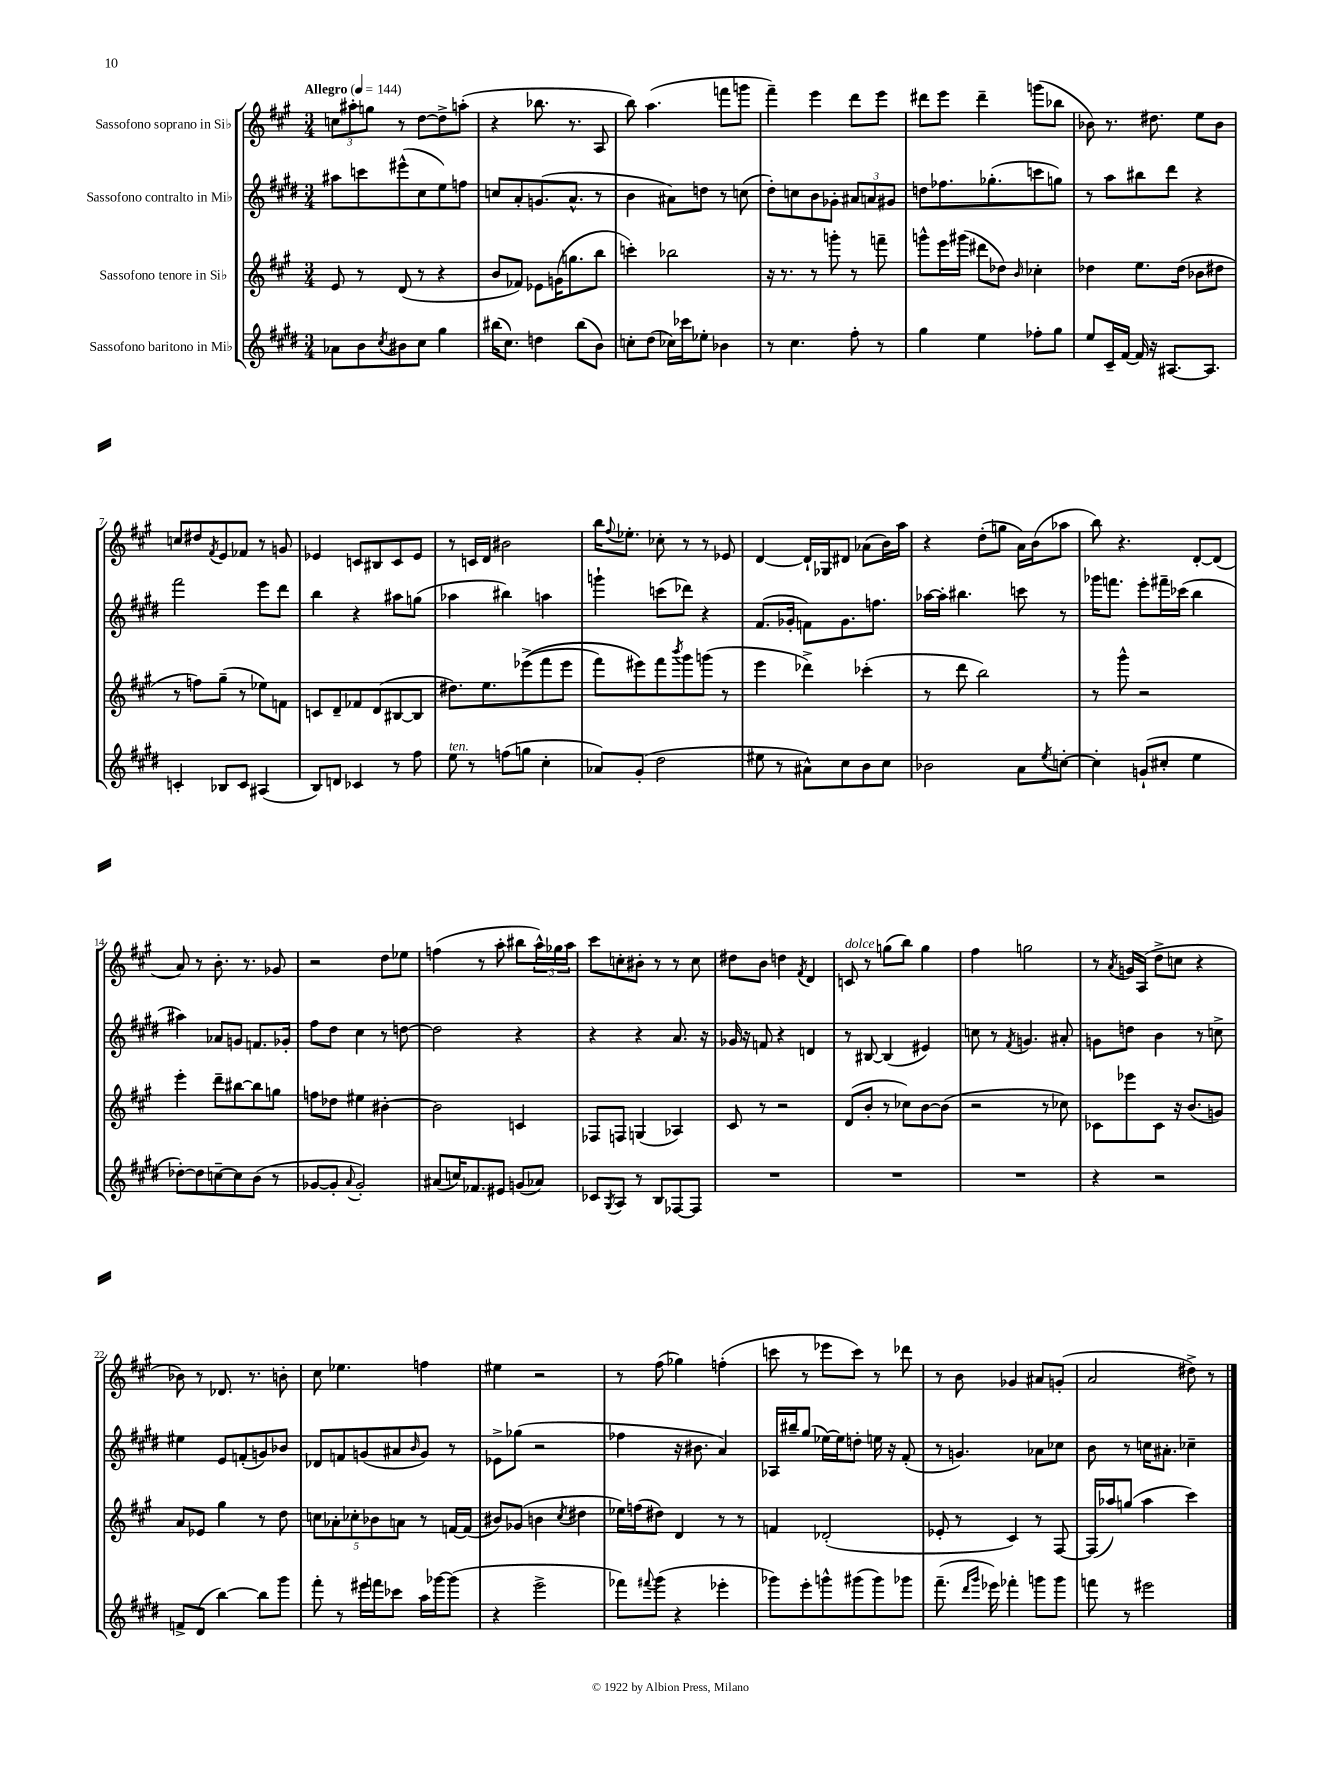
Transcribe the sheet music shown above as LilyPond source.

<<
\new StaffGroup <<
\new Staff = "s0" \with { instrumentName = "Sassofono soprano in Sib" } {
    \clef treble \key a \major \numericTimeSignature \time 3/4 \tempo "Allegro" 4 = 144
    \tuplet 3/2 { c''8 ais''8-. g''8 } r8 d''8~ d''8-> a''8-.( |
    r4 bes''8. r8. a8 |
    b''8) a''4.( f'''8 g'''8 |
    fis'''4--) e'''4 d'''8 e'''8 |
    dis'''8 e'''8 dis'''4-- g'''8( bes''8 |
    bes'8) r8. dis''8. e''8 bes'8 |
    c''8 dis''8 \acciaccatura { fis'8 } e'8 fes'8 r8 g'8 |
    ees'4 c'8 bis8 c'8 ees'8 |
    r8 c'16 d'16 bis'2 |
    b''16 \appoggiatura { fis''8 } ees''8.-. ces''8-. r8 r8 ees'8 |
    d'4~ d'16-! ges16 dis'8 aes'8( b'16) a''16 |
    r4 d''8-.( g''8 a'16) b'16( aes''8 |
    b''8) r4. d'8~-. d'8( |
    a'8) r8 b'8.-. r8. ges'8 |
    r2 d''8 ees''8 |
    f''4( r8 a''8-. bis''8 \tuplet 3/2 { a''16-^) ges''16 a''16 } |
    cis'''8 c''8-. bis'8-. r8 r8 c''8 |
    dis''8 b'8 d''4 \acciaccatura { fis'8 } d'4 |
    c'8^\markup { \italic "dolce" } r8 g''8( b''8) g''4 |
    fis''4 g''2 |
    r8 \acciaccatura { a'8 } g'16 a16( d''8-> c''8 r4 |
    bes'8) r8 des'8. r8. b'8-. |
    cis''8 ees''4. f''4 |
    eis''4 r2 |
    r8 fis''8( ges''4) f''4-.( |
    c'''8 r8 ees'''8 c'''8) r8 des'''8 |
    r8 b'8 ges'4 ais'8 g'8-.( |
    a'2 dis''8->) r8 \bar "|." |
}
\new Staff = "s1" \with { instrumentName = "Sassofono contralto in Mib" } {
    \clef treble \key e \major \numericTimeSignature \time 3/4
    ais''8 c'''8 eis'''8-^( cis''8 e''8) f''8 |
    c''8 a'8-. g'8.( a'8.-^ r8 |
    b'4 ais'8) d''8 r8 c''8( |
    dis''8-.) c''8 b'8 ges'8-. \tuplet 3/2 { ais'8 a'8 gis'8 } |
    d''8 fes''8. ges''8.-.( c'''8 g''8) |
    r8 a''8 bis''8 dis'''8 r4 |
    fis'''2 e'''8 dis'''8 |
    b''4 r4 ais''8 g''8( |
    aes''4 bis''4) a''4 |
    g'''4-! c'''8( des'''8) r4 |
    fis'8.( ges'16-. f'8) ges'8. f''8. |
    aes''16~ aes''16-. bis''4. c'''8 r8 |
    ges'''16 f'''8. e'''8-. fis'''16-- ces'''16( b''4 |
    ais''4) aes'8 g'8 f'8. ges'16-. |
    fis''8 dis''8 cis''4 r8 d''8~ |
    d''2 r4 |
    r4 r4 a'8. r16 |
    ges'16 r16 f'8 r4 d'4 |
    r8 bis8~ bis4( eis'4) |
    c''8 r8 \acciaccatura { fis'8 } g'4. ais'8-. |
    g'8 d''8 b'4 r8 c''8-> |
    eis''4 e'8 f'8-.( g'8) bes'8 |
    des'8 f'8 g'8( ais'8 \grace { b'16 } g'8) r8 |
    ees'8-> ges''8( r2 |
    fes''4 r16 bis'8. a'4) |
    aes16 bis''16-- gis''8( ees''16~) ees''16 d''8-. e''16 r16 fis'8-.( |
    r8 g'4.) aes'8 ces''8 |
    b'8 r8 c''16 ais'8.-. ces''4-- \bar "|." |
}
\new Staff = "s2" \with { instrumentName = "Sassofono tenore in Sib" } {
    \clef treble \key a \major \numericTimeSignature \time 3/4
    e'8 r8 d'8( r8 r4 |
    b'8 fes'8) ees'8 g'16( g''8. b''8 |
    c'''4-.) bes''2 |
    r16 r8. r8 g'''8-. r8 f'''8-- |
    g'''8-^ e'''16 gis'''16( dis'''8 des''8) \grace { b'16 } ces''4-. |
    des''4 e''8. des''16( bes'8 dis''8 |
    r8 f''8) gis''8--( r8 ees''8) f'8 |
    c'8 d'8-- fes'8 d'8( bis8~ bis8 |
    dis''8.) e''8. ees'''8->(\( fis'''8 ees'''8 |
    fis'''8) eis'''8\) fis'''8 \acciaccatura { b'''8 } gis'''8 g'''8( r8 |
    e'''4 des'''4->) ces'''4-.( |
    r8 d'''8 b''2) |
    r8 gis'''8-^ r2 |
    e'''4-. d'''8-- bis''8~ bis''8 g''8 |
    f''8 des''8 eis''4 bis'4~-. |
    bis'2 c'4 |
    fes8 f8 g4( aes4) |
    cis'8 r8 r2 |
    d'8( b'8-. r8 ces''8) b'8~ b'8( |
    r2 r8 ces''8) |
    ces'8 ees'''8 ces'8 r16 b'8.( g'8) |
    a'8 ees'8 gis''4 r8 d''8 |
    \tuplet 5/4 { c''8 aes'8-. ces''8-. bes'8 a'8 } r8 f'16~ f'16( |
    bis'8) ges'8( b'4 \acciaccatura { cis''8 } dis''4 |
    ees''16) f''16( dis''8) d'4 r8 r8 |
    f'4 des'2-.( |
    ees'8-. r8 cis'4) r8 fis8~ |
    fis16( aes''16) g''8( aes''4 cis'''4) \bar "|." |
}
\new Staff = "s3" \with { instrumentName = "Sassofono baritono in Mib" } {
    \clef treble \key e \major \numericTimeSignature \time 3/4
    aes'8 b'8 \acciaccatura { cis''8 } bis'8 cis''8 gis''4 |
    bis''16( cis''8.) d''4 bis''8( b'8) |
    c''8-. dis''8( ces''16) ces'''16 ees''8-. bes'4 |
    r8 cis''4. fis''8-. r8 |
    gis''4 e''4 fes''8-. gis''8 |
    e''8 cis'16-- fis'16~ fis'16 r16 ais8.~ ais8. |
    c'4-. bes8 c'8 ais4( |
    b8) d'8 ces'4 r8 fis''8 |
    e''8^\markup { \italic "ten." } r8 f''8( g''8 cis''4-. |
    aes'8) gis'8-.( dis''2 |
    eis''8 r8 ais'8-^) cis''8 b'8 cis''8 |
    bes'2 a'8 \acciaccatura { e''8 } c''8~-. |
    c''4-. g'8-!( cis''8-. e''4 |
    des''8~-.) des''8 c''8~-- c''8 b'8( r8 |
    ges'8~ ges'8-. \appoggiatura { a'8 } ges'2-.) |
    ais'8( c''16) fes'8. eis'8 g'8( aes'8) |
    ces'8 \acciaccatura { gis8 } a8 r8 b8 fes8~ fes8 |
    R2. |
    R2. |
    R2. |
    r4 r2 |
    f'8-> dis'8( b''4~) b''8 gis'''8 |
    fis'''8-. r8 eis'''16 f'''16 ces'''8 a''16 ges'''16~ ges'''8( |
    r4 e'''2-> |
    fes'''8) \appoggiatura { fis'''8 } gis'''8( r4 ees'''4-. |
    ges'''8) e'''8-. g'''8-^ gis'''8( gis'''8) ges'''8 |
    fis'''8.--( \grace { dis'''16 gis'''16 } ees'''16) fes'''4-. g'''8 g'''8 |
    f'''8 r8 eis'''2 \bar "|." |
}
>>
>>
